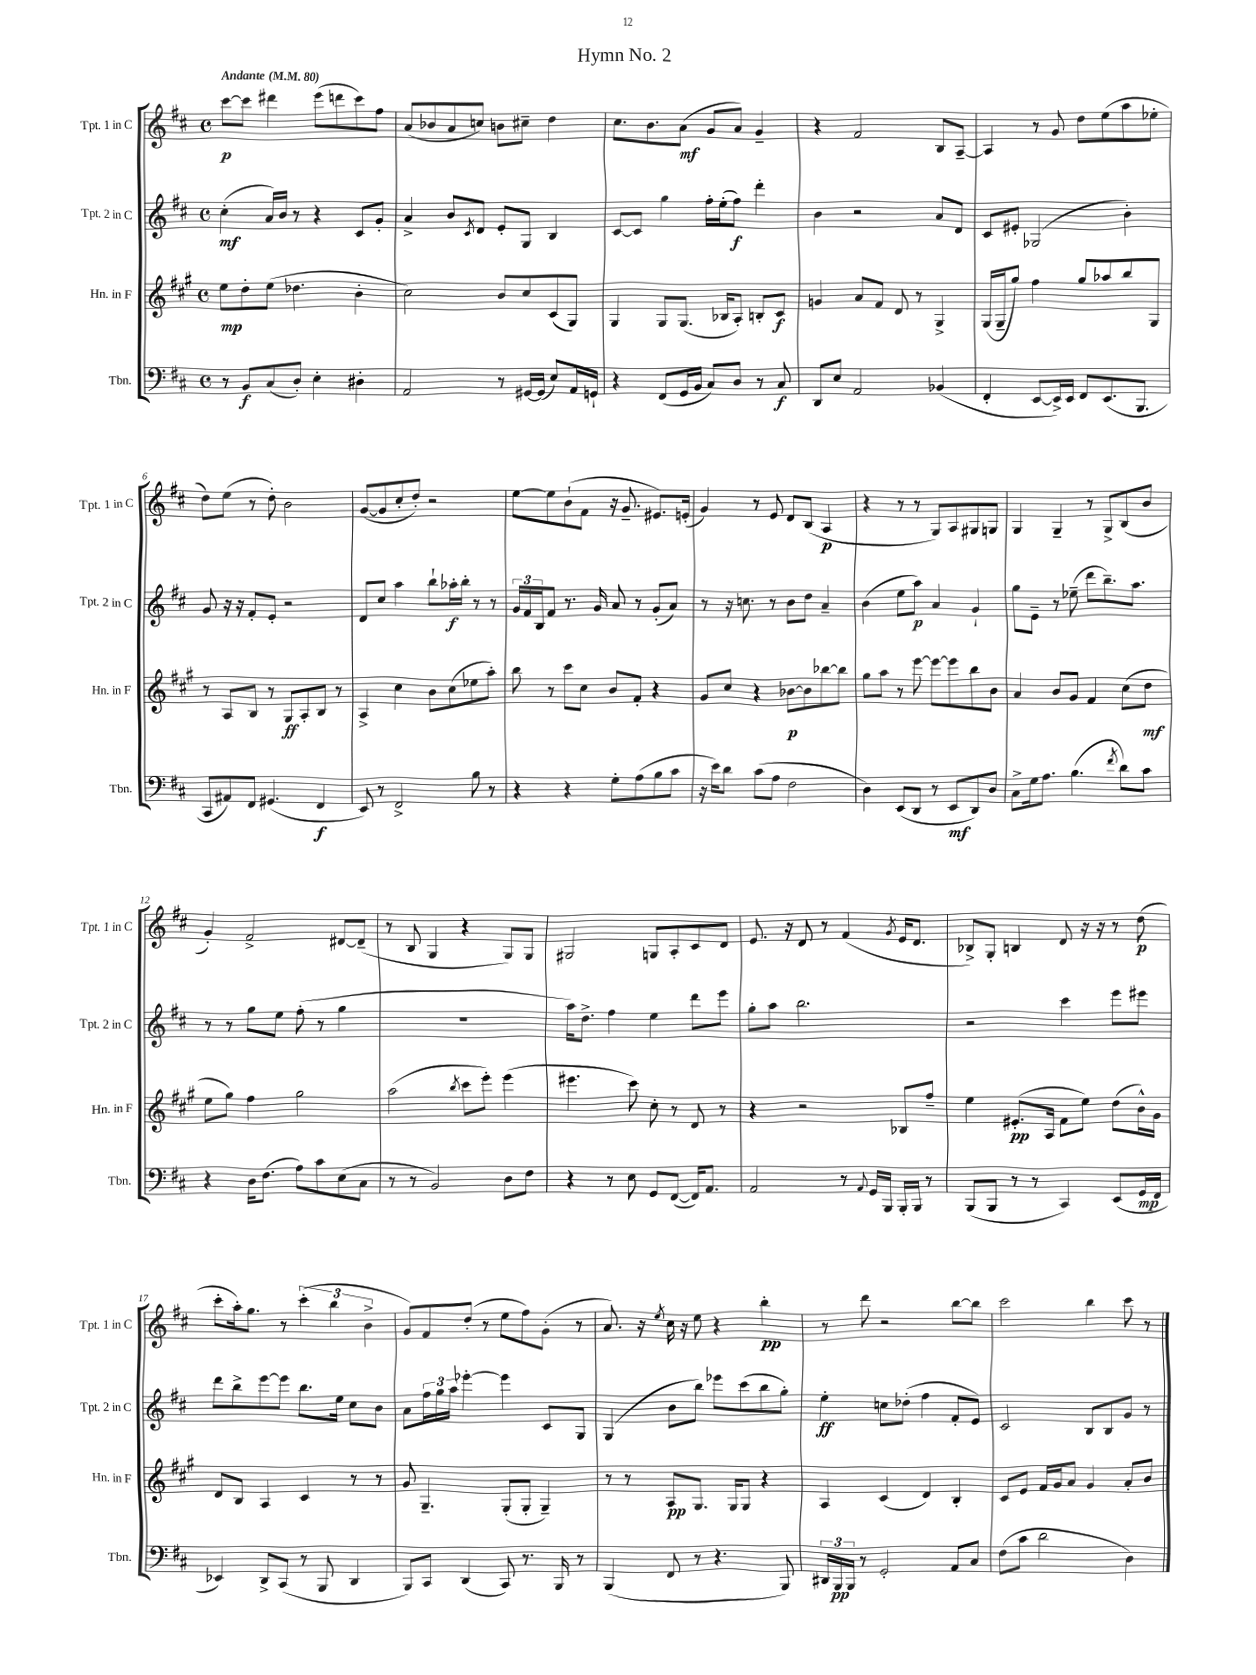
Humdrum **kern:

**kern	**dynam	**kern	**dynam	**kern	**dynam	**kern	**dynam
*part4	*part4	*part3	*part3	*part2	*part2	*part1	*part1
*staff4	*staff4	*staff3	*staff3	*staff2	*staff2	*staff1	*staff1
*I"Tbn.	*	*I"Hn. in F	*	*I"Tpt. 2 in C	*	*I"Tpt. 1 in C	*
*I'Tbn.	*	*I'Hn. in F	*	*I'Tpt. 2 in C	*	*I'Tpt. 1 in C	*
*clefF4	*	*clefG2	*	*clefG2	*	*clefG2	*
*k[f#c#]	*	*k[f#c#g#]	*	*k[f#c#]	*	*k[f#c#]	*
*M4/4	*	*M4/4	*	*M4/4	*	*M4/4	*
*met(c)	*	*met(c)	*	*met(c)	*	*met(c)	*
*MM80	*	*MM80	*	*MM80	*	*MM80	*
=1	=1	=1	=1	=1	=1	=1	=1
!	!	!	!	!	!	!LO:TX:a:B:t=Andante	!
8r	.	8ee\L	mp	(4cc#'\	mf	[8ccc#\L	p
8BB/L	f	8dd'\	.	.	.	8ccc#\J]	.
(8C#/	.	(8ee\J	.	16a/LL)	.	4ddd#X\	.
.	.	.	.	16b/JJ	.	.	.
8D'/J)	.	4.dd-X\	.	8r	.	.	.
4E'\	.	.	.	4r	.	(8eee\L	.
.	.	.	.	.	.	8dddn\	.
4D#X'\	.	4b'\	.	8c#/L	.	8ccc#\)	.
.	.	.	.	8g'/J	.	8ff#\J	.
=2	=2	=2	=2	=2	=2	=2	=2
2AA/	.	2cc#\)	.	4a^/	.	(8a/L	.
.	.	.	.	.	.	8b-X/	.
.	.	.	.	8b/L	.	8a/	.
.	.	.	.	8qc#/	.	.	.
.	.	.	.	8d/J	.	8ccn/J)	.
8r	.	8b/L	.	8e'/L	.	8bn\L	.
[16GG#X/LL	.	8cc#/	.	8G/J	.	8cc#X~\J	.
(16GG#/JJ]	.	.	.	.	.	.	.
8E/L)	.	(8c#/	.	4B/	.	4dd\	.
16AA/L	.	8G#/J)	.	.	.	.	.
16GGn`/JJ	.	.	.	.	.	.	.
=3	=3	=3	=3	=3	=3	=3	=3
4r	.	4G#/	.	[8c#/L	.	8.cc#\L	.
.	.	.	.	8c#/J]	.	.	.
.	.	.	.	.	.	8.b\	.
(8FF#/L	.	8G#/L	.	4gg\	.	.	.
16GG/L	.	(8.G#/J	.	.	.	(8a\J	mf
16BB/JJ	.	.	.	.	.	.	.
8C#/L)	.	.	.	16ff#'\LL	.	8g/L	.
.	.	16B-X/KL	.	(16ee'\J	.	.	.
8D/J	.	8A'/J)	.	8ff#\J)	f	8a/J)	.
8r	.	8Bn'/L	.	4ddd'\	.	4g~/	.
8C#/	f	8c#/J	f	.	.	.	.
=4	=4	=4	=4	=4	=4	=4	=4
8DD/L	.	4gn/	.	4b\	.	4r	.
8E/J	.	.	.	.	.	.	.
2AA/	.	8a/L	.	2r	.	2f#/	.
.	.	8f#/J	.	.	.	.	.
.	.	8d/	.	.	.	.	.
.	.	8r	.	.	.	.	.
(4BB-X/	.	4G#^/	.	8a/L	.	8B/L	.
.	.	.	.	8d/J	.	[8A~/J	.
=5	=5	=5	=5	=5	=5	=5	=5
4FF#'/	.	(16G#/LL	.	8c#/L	.	4A/]	.
.	.	16G#~/J	.	.	.	.	.
.	.	8gg#/J)	.	8e#X'/J	.	.	.
[8EE/L	.	4ff#\	.	(2G-X/	.	8r	.
16EE^/L])	.	.	.	.	.	8g/	.
16EE/JJ	.	.	.	.	.	.	.
8FF#/L	.	8gg#/L	.	.	.	8dd\L	.
(8.EE/	.	8aa-X/	.	.	.	(8ee\	.
.	.	8bb/	.	4b'\)	.	8aa\	.
8.BBB/J	.	.	.	.	.	.	.
.	.	8G#/J	.	.	.	8ee-X'\J	.
!!LO:LB:g=z
=6	=6	=6	=6	=6	=6	=6	=6
8CC#/L	.	8r	.	8g/	.	8dd\L)	.
8AA#X/)	.	8A/L	.	16r	.	(8ee\J	.
.	.	.	.	16r	.	.	.
8FF#/J	.	8B/J	.	8f#'/L	.	8r	.
(4.GG#X/	.	8r	.	8e'/J	.	8dd'\)	.
.	.	8G#/L	ff	2r	.	2b\	.
.	.	8A'/	.	.	.	.	.
4FF#/	f	8B/J	.	.	.	.	.
.	.	8r	.	.	.	.	.
=7	=7	=7	=7	=7	=7	=7	=7
8EE/)	.	4A^/	.	8d/L	.	([8g/L	.
8r	.	.	.	8cc#/J	.	8g/]	.
2FF#^/	.	4cc#\	.	4aa\	.	8cc#'/	.
.	.	.	.	.	.	8dd'/J)	.
.	.	8b\L	.	8bb`\L	.	2r	.
.	.	(8cc#\	.	16aa-X'\L	f	.	.
.	.	.	.	16bb'\JJ	.	.	.
8B\	.	8ee-X\	.	8r	.	.	.
8r	.	8aa'\J)	.	8r	.	.	.
=8	=8	=8	=8	=8	=8	=8	=8
4r	.	8bb\	.	24g/LL	.	[8ee\L	.
.	.	.	.	24f#/	.	.	.
.	.	.	.	24B/J	.	.	.
.	.	8r	.	8f#/J	.	8ee\]	.
4r	.	8ccc#\L	.	8.r	.	(8b`\	.
.	.	8cc#\J	.	.	.	8f#\J	.
.	.	.	.	16g/	.	.	.
8G'\L	.	8b/L	.	8a/	.	16r	.
.	.	.	.	.	.	8.g~/	.
(8A\	.	8f#'/J	.	8r	.	.	.
8B\	.	4r	.	(8g'/L	.	8.e#X/L)	.
8c#\J	.	.	.	8a/J)	.	.	.
.	.	.	.	.	.	(16en'/Jk	.
=9	=9	=9	=9	=9	=9	=9	=9
16r	.	8g#/L	.	8r	.	4g/)	.
16e\KL)	.	.	.	.	.	.	.
8d\J	.	8cc#/J	.	16r	.	.	.
.	.	.	.	8.ccn\	.	.	.
(8c#\L	.	4r	.	.	.	8r	.
8A\J	.	.	.	8r	.	8e/	.
2F#\	.	[8b-X\L	p	8b\L	.	8d/L	.
.	.	8b-\]	.	8dd\J	.	(8B/J	.
.	.	[8bb-X\	.	4a~/	.	4A/	p
.	.	8bb-\J]	.	.	.	.	.
=10	=10	=10	=10	=10	=10	=10	=10
4D\)	.	8gg#\L	.	(4b\	.	4r	.
.	.	8aa\J	.	.	.	.	.
(8EE/L	.	8r	.	8ee\L	.	8r	.
8DD/J	.	[8eee\	.	8aa\J)	p	8r	.
8r	.	8eee\L_	.	4a/	.	8G/L)	.
8EE/L	mf	8eee\]	.	.	.	8A/	.
8DD/)	.	8bb\	.	4g`/	.	8G#X/	.
8D/J	.	8b\J	.	.	.	8Gn/J	.
=11	=11	=11	=11	=11	=11	=11	=11
8C#^\L	.	4a/	.	8gg\L	.	4G/	.
16G\k	.	.	.	8e~\J	.	.	.
8.A\J	.	.	.	.	.	.	.
.	.	8b/L	.	8r	.	4G~/	.
(4.B\	.	8g#/J	.	(8ee-X~\	.	.	.
.	.	4f#/	.	8ddd\L	.	8r	.
.	.	.	.	8.bb~\)	.	8G^/L	.
8qf#/	.	.	.	.	.	.	.
8d\L)	.	(8cc#\L	.	.	.	(8B/	.
.	.	.	.	8.aa\J	.	.	.
8c#\J	.	8dd\J	mf	.	.	8b/J	.
!!LO:LB:g=z
=12	=12	=12	=12	=12	=12	=12	=12
4r	.	8ee\L	.	8r	.	4g'/)	.
.	.	8gg#\J)	.	8r	.	.	.
16D\KL	.	4ff#\	.	8gg\L	.	2f#^/	.
(8.F#\J	.	.	.	.	.	.	.
.	.	.	.	8ee\J	.	.	.
8A\L)	.	2gg#\	.	(8ff#'\	.	.	.
8c#\	.	.	.	8r	.	.	.
(8E\	.	.	.	4gg\	.	[8d#X/L	.
8C#\J	.	.	.	.	.	(8d#~/J]	.
=13	=13	=13	=13	=13	=13	=13	=13
8r	.	(2aa\	.	1r	.	8r	.
8r	.	.	.	.	.	8B/	.
2BB/)	.	.	.	.	.	4G/	.
.	.	8qbb/	.	.	.	.	.
.	.	8ccc#\L	.	.	.	4r	.
.	.	8eee'\J)	.	.	.	.	.
8D\L	.	(4eee\	.	.	.	8G/L)	.
8F#\J	.	.	.	.	.	8G/J	.
=14	=14	=14	=14	=14	=14	=14	=14
4r	.	4.eee#X\	.	16aa\KL)	.	2G#X/	.
.	.	.	.	8.dd^\J	.	.	.
8r	.	.	.	4ff#\	.	.	.
8E\	.	8ccc#\)	.	.	.	.	.
8GG/L	.	8cc#'\	.	4ee\	.	8Gn/L	.
([8FF#/J	.	8r	.	.	.	8A'/	.
16FF#/KL])	.	8d/	.	8ddd\L	.	8c#/	.
8.AA/J	.	.	.	.	.	.	.
.	.	8r	.	8eee\J	.	8d/J	.
=15	=15	=15	=15	=15	=15	=15	=15
2AA/	.	4r	.	8gg'\L	.	8.e/	.
.	.	.	.	8aa\J	.	.	.
.	.	.	.	.	.	16r	.
.	.	2r	.	2.bb\	.	8d/	.
.	.	.	.	.	.	8r	.
8r	.	.	.	.	.	(4f#/	.
8qqAA/	.	.	.	.	.	.	.
16GG/LL	.	.	.	.	.	.	.
16BBB/JJ	.	.	.	.	.	.	.
.	.	.	.	.	.	8qg/	.
16BBB'/LL	.	8B-X/L	.	.	.	16e/KL	.
16BBB/JJ	.	.	.	.	.	8.d/J	.
8r	.	8ff#~/J	.	.	.	.	.
=16	=16	=16	=16	=16	=16	=16	=16
(8BBB/L	.	4ee\	.	2r	.	8B-X^/L)	.
8BBB/J	.	.	.	.	.	8G'/J	.
8r	.	(8.e#X'/L	pp	.	.	4Bn/	.
8r	.	.	.	.	.	.	.
.	.	16A/Jk	.	.	.	.	.
4CC#/)	.	8f#\L	.	4ccc#\	.	8d/	.
.	.	8ee\J)	.	.	.	16r	.
.	.	.	.	.	.	16r	.
(8EE/L	.	(8dd\L	.	8eee\L	.	8r	.
16GG/L	mp	16b^^\L)	.	8eee#X\J	.	(8dd\	p
16FF#/JJ	.	16g#\JJ	.	.	.	.	.
!!LO:LB:g=z
=17	=17	=17	=17	=17	=17	=17	=17
4EE-X/)	.	8d/L	.	8ddd\L	.	8ccc#'\L	.
.	.	8B/J	.	8bb^\	.	16aa'\k)	.
.	.	.	.	.	.	8.gg\J	.
8DD^/L	.	4A/	.	[8eee\	.	.	.
(8CC#/J	.	.	.	8eee\J]	.	8r	.
8r	.	4c#/	.	8.bb\L	.	(6ccc#'\	.
8BBB/	.	.	.	.	.	.	.
.	.	.	.	.	.	6bb\	.
.	.	.	.	16ee\Jk	.	.	.
4DD/	.	8r	.	8cc#\L	.	.	.
.	.	.	.	.	.	6b^\	.
.	.	8r	.	8b\J	.	.	.
=18	=18	=18	=18	=18	=18	=18	=18
8BBB/L)	.	8g#/	.	8a\L	.	8g/L)	.
8CC#/J	.	4.G#~/	.	24ff#\L	.	8f#/	.
.	.	.	.	24gg\	.	.	.
.	.	.	.	24aa\JJ	.	.	.
(4DD/	.	.	.	[4eee-X'\	.	(8dd'/J	.
.	.	.	.	.	.	8r	.
8CC#/)	.	(8G#'/L	.	4eee-\]	.	8ee\L	.
8.r	.	8G#'/J	.	.	.	8ff#\)	.
.	.	4G#~/)	.	8c#/L	.	(8g'\J	.
16BBB/	.	.	.	.	.	.	.
8r	.	.	.	8G/J	.	8r	.
=19	=19	=19	=19	=19	=19	=19	=19
(4BBB/	.	8r	.	(4G/	.	8.a/)	.
.	.	8r	.	.	.	.	.
.	.	.	.	.	.	16r	.
.	.	.	.	.	.	8qee/	.
8FF#/	.	8A/L	pp	8b\L	.	16cc#\	.
.	.	.	.	.	.	16r	.
8r	.	8.G#/J	.	8bb\J)	.	8ee\	.
4.r	.	.	.	8eee-X\L	.	4r	.
.	.	16G#/KL	.	.	.	.	.
.	.	8G#/J	.	(8ccc#\	.	.	.
.	.	4r	.	8bb\	.	4bb'\	pp
8BBB/)	.	.	.	8gg'\J)	.	.	.
=20	=20	=20	=20	=20	=20	=20	=20
24DD#X/LL	.	4A/	.	4ee'\	ff	8r	.
24BBB/	pp	.	.	.	.	.	.
24BBB/JJ	.	.	.	.	.	.	.
8r	.	.	.	.	.	8ddd\	.
2GG'/	.	(4c#/	.	8ccn\L	.	2r	.
.	.	.	.	(8dd-X'\J	.	.	.
.	.	4d/)	.	4ff#\	.	.	.
8AA/L	.	4B'/	.	8f#'/L	.	[8bb\L	.
8C#/J	.	.	.	8e/J)	.	8bb\J]	.
=21	=21	=21	=21	=21	=21	=21	=21
(8F#\L	.	8c#/L	.	2c#/	.	2ccc#\	.
8c#\J	.	8e/J	.	.	.	.	.
2d\	.	16f#/LL	.	.	.	.	.
.	.	16g#/J	.	.	.	.	.
.	.	8a/J	.	.	.	.	.
.	.	4g#/	.	8B/L	.	4bb\	.
.	.	.	.	8B/	.	.	.
4D\)	.	8a'/L	.	8g/J	.	8ccc#\	.
.	.	8b/J	.	8r	.	8r	.
==	==	==	==	==	==	==	==
*-	*-	*-	*-	*-	*-	*-	*-
